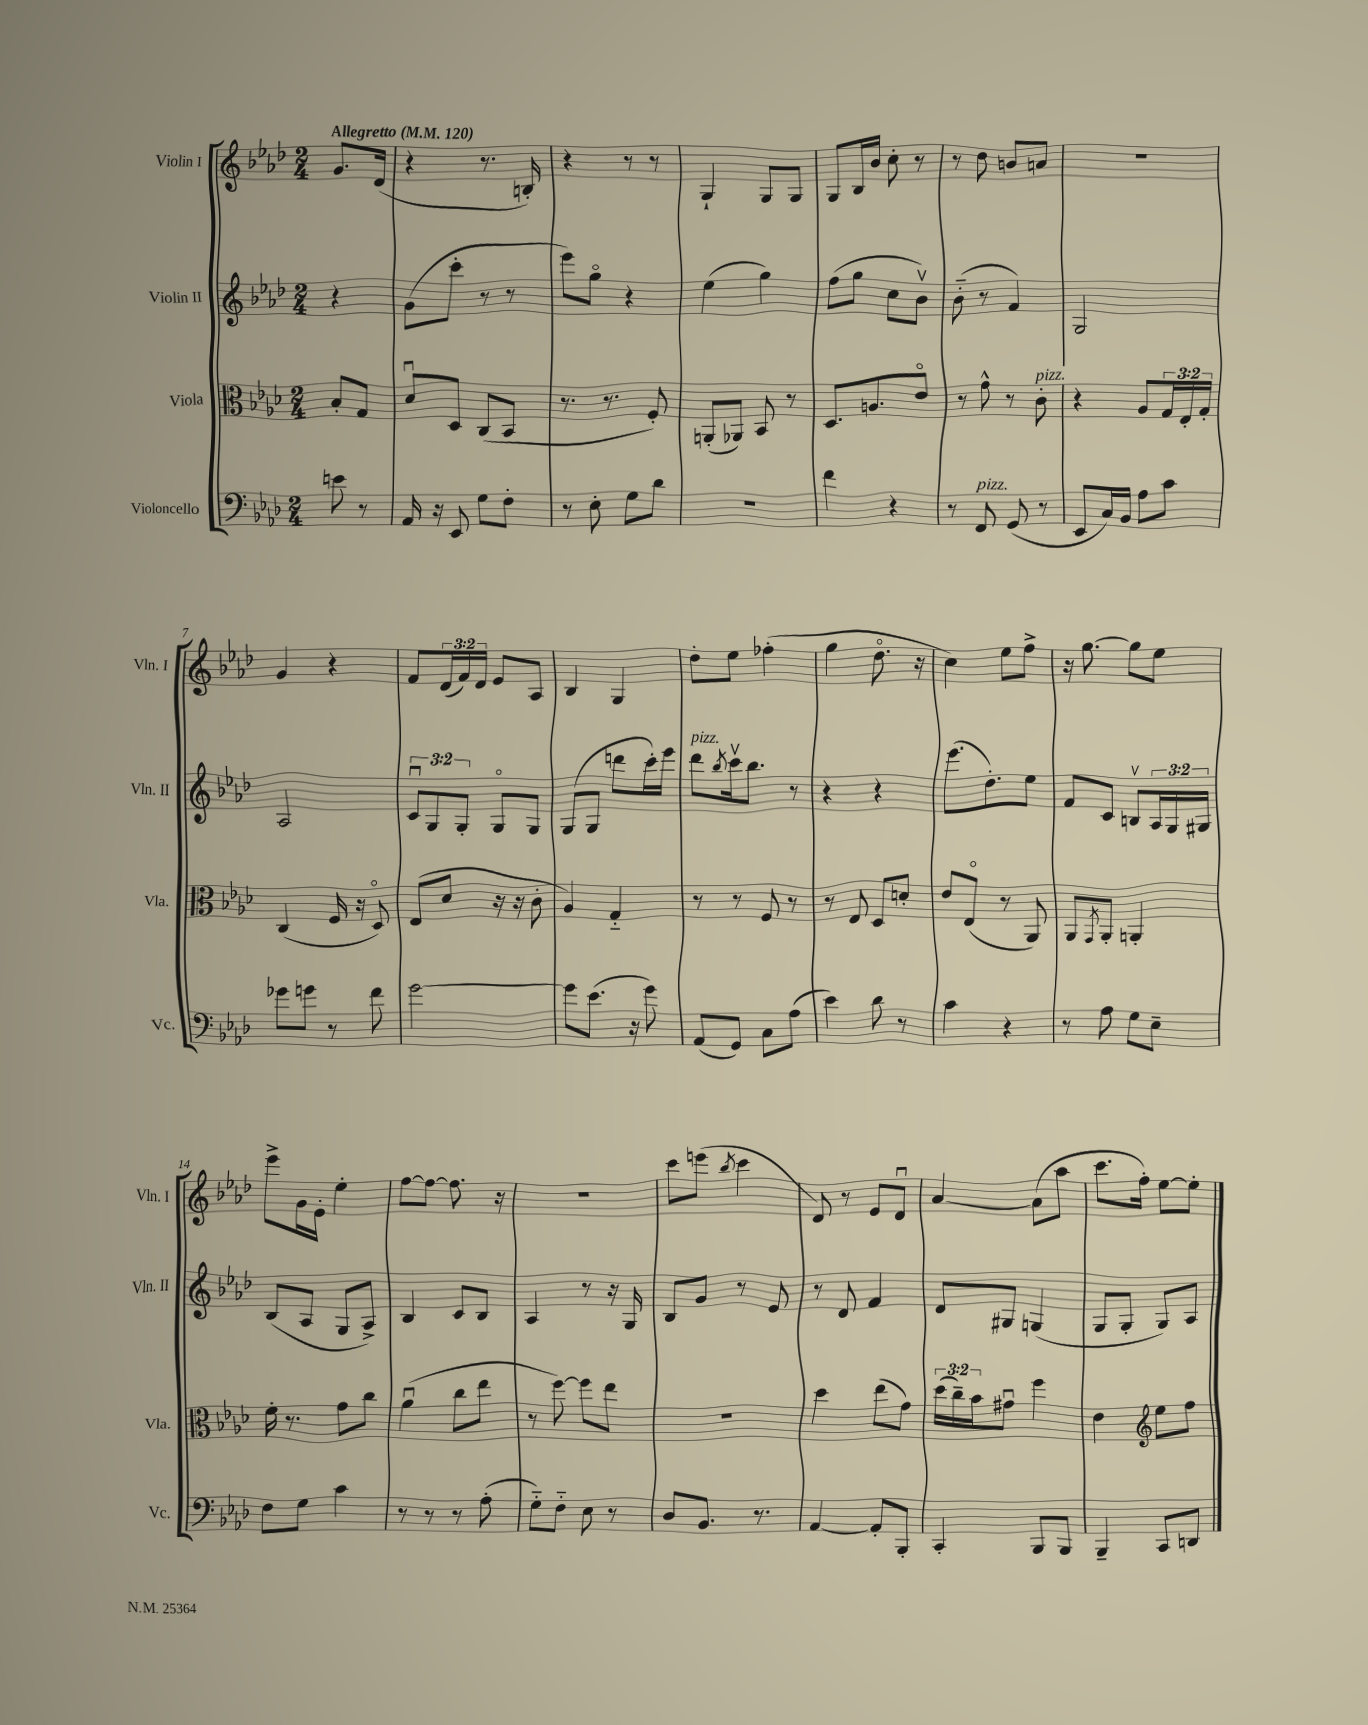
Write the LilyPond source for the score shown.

<<
\new StaffGroup <<
\new Staff = "s0" \with { instrumentName = "Violin I" shortInstrumentName = "Vln. I" } {
    \clef treble \key aes \major \numericTimeSignature \time 2/4 \override Staff.TupletNumber.text = #tuplet-number::calc-fraction-text \partial 4 \tempo "Allegretto" 4 = 120
    g'8. des'16( |
    r4 r8. b16-.) |
    r4 r8 r8 |
    g4-! g8 g8 |
    g8 bes16 bes'16 c''8-. r8 |
    r8 des''8 b'8 a'8 |
    R2 |
    g'4 r4 |
    f'8 \tuplet 3/2 { des'16( f'16) des'16 } ees'8 aes8 |
    bes4 g4 |
    des''8-. ees''8 fes''4-.( |
    g''4 des''8.\flageolet r16 |
    c''4) ees''8 f''8-> |
    r16 g''8.~ g''8 ees''8 |
    ees'''8-> g'16 ees'16-. ees''4-. |
    f''8~ f''8~ f''8. r16 |
    r2 |
    c'''8 e'''8( \acciaccatura { bes''8 } c'''4 |
    des'8) r8 ees'8 des'8\downbow |
    aes'4~ aes'8( aes''8 |
    c'''8. f''16-.) ees''8~ ees''8-. \bar "|." |
}
\new Staff = "s1" \with { instrumentName = "Violin II" shortInstrumentName = "Vln. II" } {
    \clef treble \key aes \major \numericTimeSignature \time 2/4 \override Staff.TupletNumber.text = #tuplet-number::calc-fraction-text \partial 4
    r4 |
    g'8( c'''8-. r8 r8 |
    ees'''8) g''8\flageolet r4 |
    ees''4( g''4) |
    f''8( g''8 c''8 bes'8\upbow) |
    bes'8-_( r8 f'4) |
    g2 |
    aes2 |
    \tuplet 3/2 { c'8\downbow g8 g8-. } g8\flageolet g8 |
    g8( g8 d'''8 c'''16-.) ees'''16 |
    des'''8^\markup { \italic "pizz." } \acciaccatura { bes''8 } c'''16\upbow bes''8. r8 |
    r4 r4 |
    ees'''8.( des''8.-.) ees''8 |
    f'8 c'8 b8\upbow \tuplet 3/2 { aes16 g16 gis16 } |
    bes8( aes8 g8 aes8->) |
    bes4 c'8 bes8 |
    aes4 r8 r16 g16 |
    bes8 g'8 r8 ees'8 |
    r8 des'8 f'4 |
    des'8 gis8 g4( |
    g8 g8-. g8) aes8 \bar "|." |
}
\new Staff = "s2" \with { instrumentName = "Viola" shortInstrumentName = "Vla." } {
    \clef alto \key aes \major \numericTimeSignature \time 2/4 \override Staff.TupletNumber.text = #tuplet-number::calc-fraction-text \partial 4
    bes8-. g8 |
    des'8\downbow des8 c8( bes,8 |
    r8. r8. f8-.) |
    a,8-.( aes,8) bes,8 r8 |
    des8. a8. ees'8\flageolet |
    r8 g'8-^ r8 c'8-.^\markup { \italic "pizz." } |
    r4 aes8 \tuplet 3/2 { g16 ees16-. g16-. } |
    c4( f16 r16 des8\flageolet) |
    ees8( des'8 r16 r16 c'8-. |
    aes4) g4-_ |
    r8 r8 f8 r8 |
    r8 ees8 des8 d'8-. |
    ees'8 ees8\flageolet( r8 aes,8) |
    aes,8 \acciaccatura { g,8 } aes,8-. a,4-. |
    f'16-. r8. g'8 c''8 |
    aes'4\downbow( c''8 ees''8 |
    r8 f''8~) f''8 ees''8 |
    R2 |
    des''4 ees''8( g'8) |
    \tuplet 3/2 { des''16( c''16--) bes'16 } gis'8\downbow f''4 |
    ees'4 \clef treble ees''8 f''8 \bar "|." |
}
\new Staff = "s3" \with { instrumentName = "Violoncello" shortInstrumentName = "Vc." } {
    \clef bass \key aes \major \numericTimeSignature \time 2/4 \partial 4
    e'8 r8 |
    aes,16 r16 ees,8 g8 f8-. |
    r8 ees8-. g8 des'8 |
    R2 |
    f'4 r4 |
    r8 f,8^\markup { \italic "pizz." } g,8( r8 |
    ees,8 c16) bes,16 aes8 c'8 |
    ges'8 g'8 r8 f'8 |
    g'2~ |
    g'8 ees'8.( r16 g'8) |
    aes,8( g,8) c8 aes8( |
    ees'4) des'8 r8 |
    c'4 r4 |
    r8 aes8 g8 ees8-- |
    f8 g8 c'4 |
    r8 r8 r8 aes8-.( |
    g8-_) f8-_ ees8 r8 |
    des8 bes,8. r8. |
    aes,4~ aes,8-. bes,,8-. |
    c,4-. bes,,8 bes,,8 |
    bes,,4-- c,8 d,8 \bar "|." |
}
>>
>>
